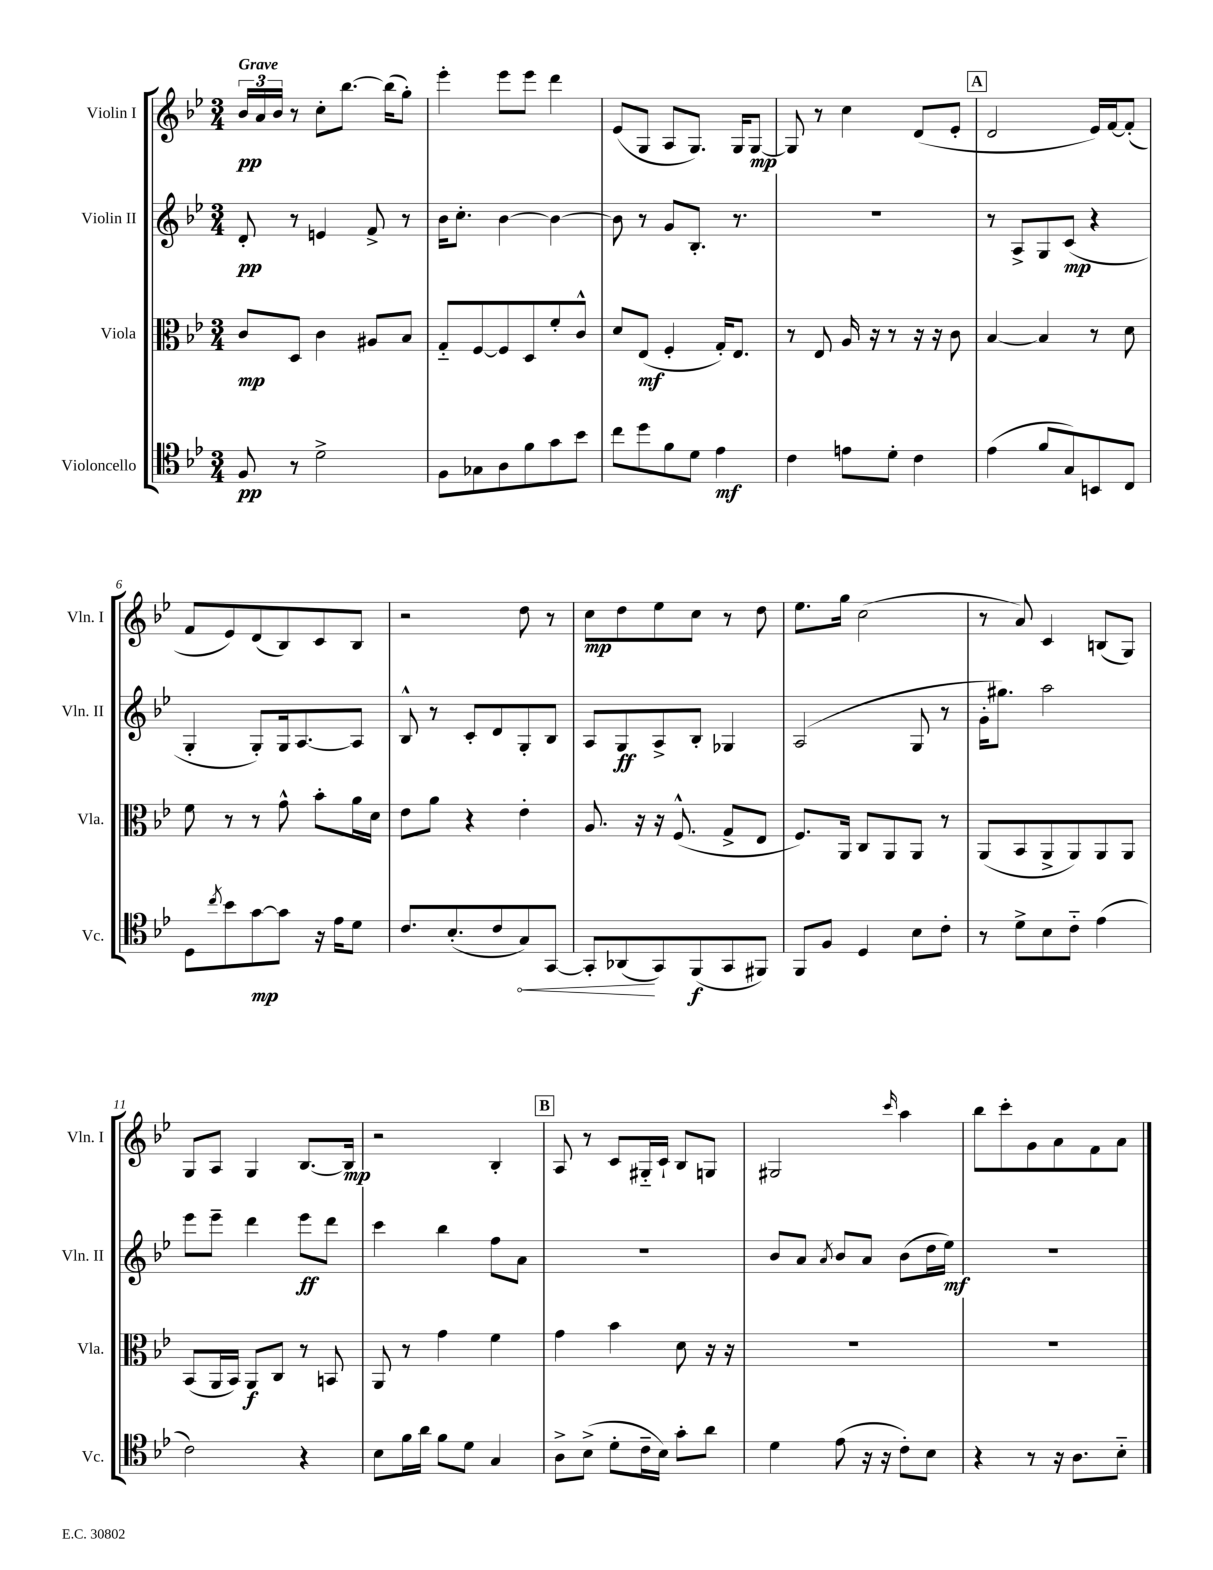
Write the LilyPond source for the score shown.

<<
\new StaffGroup <<
\new Staff = "s0" \with { instrumentName = "Violin I" shortInstrumentName = "Vln. I" } {
    \clef treble \key bes \major \numericTimeSignature \time 3/4 \tempo "Grave"
    \tuplet 3/2 { bes'16\pp a'16 bes'16 } r8 c''8-. bes''8.~ bes''16( g''8-.) |
    ees'''4-. ees'''8 ees'''8 d'''4 |
    ees'8( g8 a8 g8.) g16 g8~\mp |
    g8 r8 c''4 d'8( ees'8-. |
    \mark \markup { \box "A" } d'2 ees'16) f'16~ f'8-.( |
    f'8 ees'8) d'8( bes8) c'8 bes8 |
    r2 d''8 r8 |
    c''8\mp d''8 ees''8 c''8 r8 d''8 |
    ees''8. g''16 c''2( |
    r8 a'8) c'4 b8( g8) |
    g8 a8 g4 bes8.~ bes16\mp |
    r2 bes4-. |
    \mark \markup { \box "B" } a8 r8 c'8 gis16-_ c'16-! bes8 g8 |
    gis2 \grace { c'''16 } a''4 |
    bes''8 c'''8-. g'8 a'8 f'8 a'8 \bar "|." |
}
\new Staff = "s1" \with { instrumentName = "Violin II" shortInstrumentName = "Vln. II" } {
    \clef treble \key bes \major \numericTimeSignature \time 3/4
    d'8-.\pp r8 e'4 f'8-> r8 |
    bes'16 c''8.-. bes'4~ bes'4~ |
    bes'8 r8 g'8 bes8.-. r8. |
    R2. |
    \mark \markup { \box "A" } r8 a8-> g8 c'8\mp( r4 |
    g4-. g8-.) g16 a8.~ a8 |
    bes8-^ r8 c'8-. d'8 g8-. bes8 |
    a8 g8\ff a8-> bes8-. ges4 |
    a2( g8 r8 |
    g'16-. gis''8.) a''2 |
    ees'''8 ees'''8-- d'''4 ees'''8\ff d'''8 |
    c'''4 bes''4 f''8 a'8 |
    \mark \markup { \box "B" } r2. |
    bes'8 a'8 \acciaccatura { a'8 } bes'8 a'8 bes'8( d''16 ees''16\mf) |
    R2. \bar "|." |
}
\new Staff = "s2" \with { instrumentName = "Viola" shortInstrumentName = "Vla." } {
    \clef alto \key bes \major \numericTimeSignature \time 3/4
    c'8\mp d8 c'4 ais8 bes8 |
    g8-_ f8~ f8 d8 f'8-. c'8-^ |
    d'8 ees8\mf( f4-. g16-.) ees8. |
    r8 ees8 a16 r16 r8 r16 r16 c'8 |
    \mark \markup { \box "A" } bes4~ bes4 r8 d'8 |
    f'8 r8 r8 g'8-^ bes'8-. a'16 d'16 |
    ees'8 a'8 r4 ees'4-. |
    a8. r16 r16 f8.-^( g8-> ees8 |
    f8.) a,16 c8 a,8 a,8 r8 |
    a,8( bes,8 a,8-> a,8) a,8 a,8 |
    bes,8( a,16 bes,16) a,8\f c8 r8 b,8 |
    a,8 r8 g'4 f'4 |
    \mark \markup { \box "B" } g'4 bes'4 d'8 r16 r16 |
    R2. |
    R2. \bar "|." |
}
\new Staff = "s3" \with { instrumentName = "Violoncello" shortInstrumentName = "Vc." } {
    \clef tenor \key bes \major \numericTimeSignature \time 3/4
    f8\pp r8 d'2-> |
    f8 ges8 a8 f'8 g'8 bes'8 |
    c''8 d''8 f'8 d'8 ees'4\mf |
    c'4 e'8 d'8-. c'4 |
    \mark \markup { \box "A" } ees'4( f'8 g8) b,8 c8 |
    d8 \acciaccatura { c''8 } bes'8 g'8~\mp g'8 r16 ees'16 d'8 |
    c'8. bes8.-.( c'8 \once \override Hairpin.circled-tip = ##t g8\<) g,8~ |
    g,8-. aes,8\!( g,8) f,8\f( g,8 fis,8) |
    f,8 f8 d4 bes8 c'8-. |
    r8 d'8-> bes8 c'8-_ ees'4( |
    c'2) r4 |
    bes8 f'16 a'16 f'8 d'8 g4 |
    \mark \markup { \box "B" } a8-> bes8->( d'8-. c'16-- bes16) g'8-. a'8 |
    d'4 ees'8( r16 r16 c'8-.) bes8 |
    r4 r8 r16 a8. bes8-_ \bar "|." |
}
>>
>>
